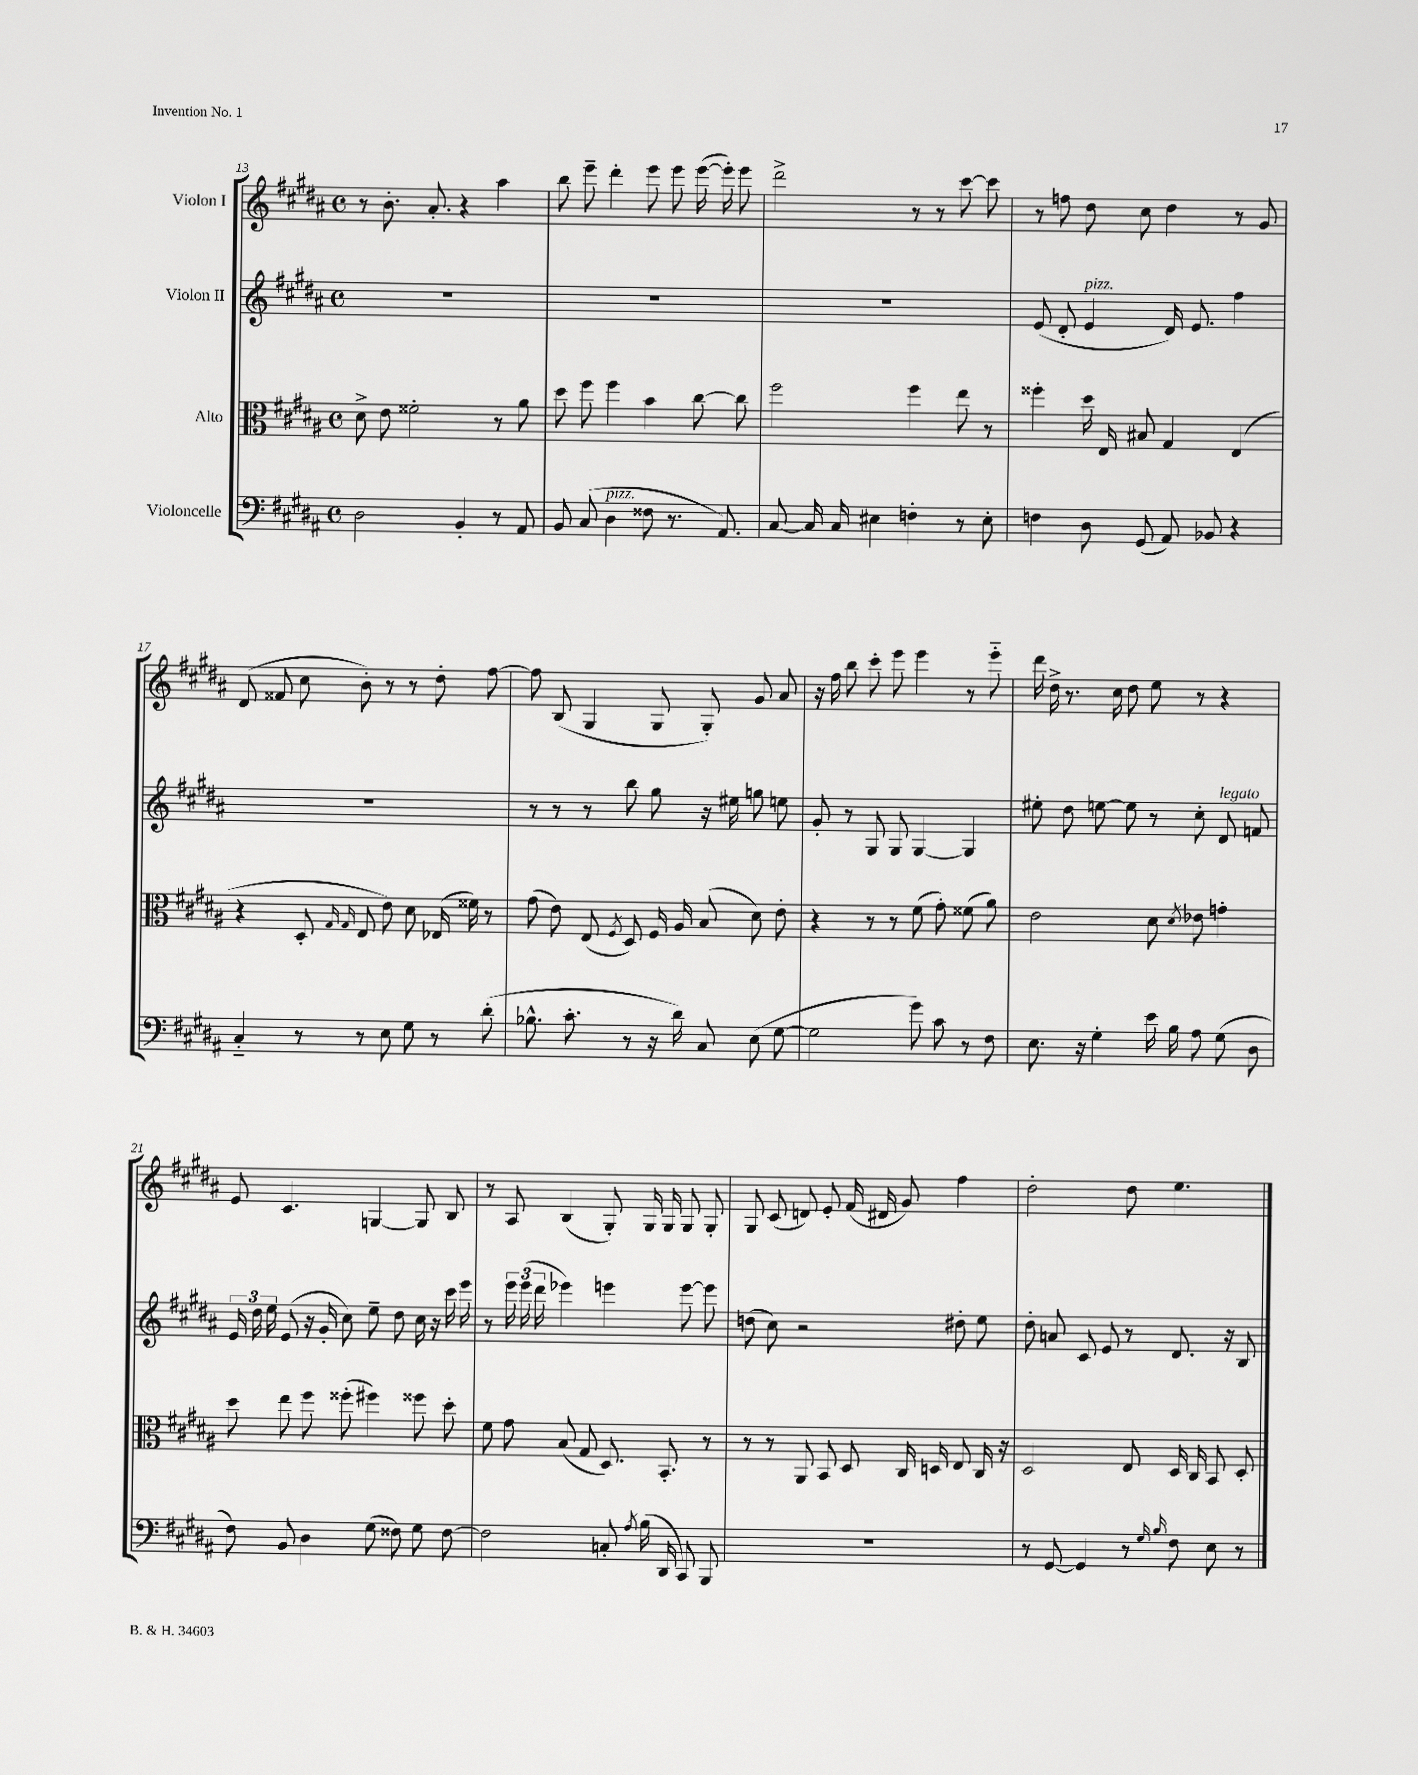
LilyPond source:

<<
\new StaffGroup <<
\new Staff = "s0" \with { instrumentName = "Violon I" } {
    \clef treble \key b \major \defaultTimeSignature \time 4/4
    \autoBeamOff r8 b'8.-. ais'8.-. r4 ais''4 |
    b''8 e'''8-- dis'''4-. e'''8 e'''8 e'''16~( e'''16-.) e'''8 |
    dis'''2-> r8 r8 cis'''8~ cis'''8 |
    r8 f''8 dis''8 cis''8 dis''4 r8 gis'8 |
    dis'8( fisis'8 cis''8 b'8-.) r8 r8 dis''8-. fis''8~ |
    fis''8 b8( gis4 gis8 gis8-.) gis'8 ais'8 |
    r16 fis''16 b''8 cis'''8-. e'''8 e'''4 r8 e'''8-_ |
    dis'''16 dis''16-> r8. cis''16 dis''8 e''8 r8 r4 |
    e'8 cis'4. g4~ g8 b8 |
    r8 ais8 b4( gis8-.) gis16 gis16 gis8 gis8-. |
    gis8 cis'8( d'8) e'8-. fis'16( dis'16 gis'8) fis''4 |
    dis''2-. dis''8 e''4. \bar "|." |
}
\new Staff = "s1" \with { instrumentName = "Violon II" } {
    \clef treble \key b \major \defaultTimeSignature \time 4/4
    \autoBeamOff R1 |
    R1 |
    R1 |
    e'8( dis'8-. e'4^\markup { \italic "pizz." } dis'16) e'8. fis''4 |
    R1 |
    r8 r8 r8 b''8 gis''8 r16 eis''16 g''8 e''8 |
    gis'8-. r8 gis8 gis8 gis4~ gis4 |
    eis''8-. dis''8 e''8~ e''8 r8 cis''8-. dis'8^\markup { \italic "legato" } f'8 |
    \tuplet 3/2 { e'16 dis''16 e''16 } e'8( r16 gis'16-. cis''8) e''8-- dis''8 cis''16 r16 cis'''16 e'''16 |
    r8 \tuplet 3/2 { e'''16 e'''16( dis'''16 } ees'''4) e'''4 e'''8~ e'''8 |
    d''8( cis''8) r2 dis''8-. e''8 |
    dis''8-. a'8 cis'8 e'8 r8 dis'8. r16 b8 \bar "|." |
}
\new Staff = "s2" \with { instrumentName = "Alto" } {
    \clef alto \key b \major \defaultTimeSignature \time 4/4
    \autoBeamOff dis'8-> e'8 fisis'2-. r8 ais'8 |
    dis''8 fis''8 fis''4 b'4 cis''8~ cis''8 |
    fis''2 fis''4 e''8 r8 |
    fisis''4-. dis''16 e16 bis8 gis4 e4( |
    r4 dis8-. \grace { gis16 gis16 } e8 e'8) dis'8 ees16( fisis'16) r8 |
    gis'8( e'8) e8( \acciaccatura { fis8 } dis8) fis16 ais16 b8( dis'8) e'8-. |
    r4 r8 r8 fis'8( gis'8-.) fisis'8( ais'8) |
    e'2 dis'8 \acciaccatura { dis'8 } ees'8 g'4-. |
    dis''8 e''8 fis''8 fisis''8-.( fis''4) fisis''8 dis''8-. |
    fis'8 gis'8 b8( gis8 dis8.) b,8.-. r8 |
    r8 r8 ais,8 b,8 dis8 cis16 d16 e8 cis16 r16 |
    dis2 e8 dis16 cis16 b,8 dis8-. \bar "|." |
}
\new Staff = "s3" \with { instrumentName = "Violoncelle" } {
    \clef bass \key b \major \defaultTimeSignature \time 4/4
    \autoBeamOff dis2 b,4-. r8 ais,8 |
    b,8 cis8( dis4^\markup { \italic "pizz." } fisis8 r8. ais,8.) |
    cis8~ cis16 cis16 eis4 f4-. r8 eis8-. |
    f4 dis8 gis,8( ais,8) bes,8 r4 |
    cis4-_ r8 r8 e8 gis8 r8 dis'8-.( |
    bes8.-^ cis'8.-. r8 r16 dis'16) cis8 e8( gis8~ |
    gis2 gis'8) cis'8 r8 fis8 |
    e8. r16 gis4-. e'16 b16 ais8 gis8( dis8 |
    fis8) b,8 dis4 gis8( fisis8) gis8 fisis8~ |
    fisis2 c8-. \acciaccatura { ais8 } b16( dis,16 cis,8) b,,8 |
    R1 |
    r8 gis,8~ gis,4 r8 \grace { gis16 b16 } fis8 e8 r8 \bar "|." |
}
>>
>>
\layout { \context { \Score currentBarNumber = #13 } }
